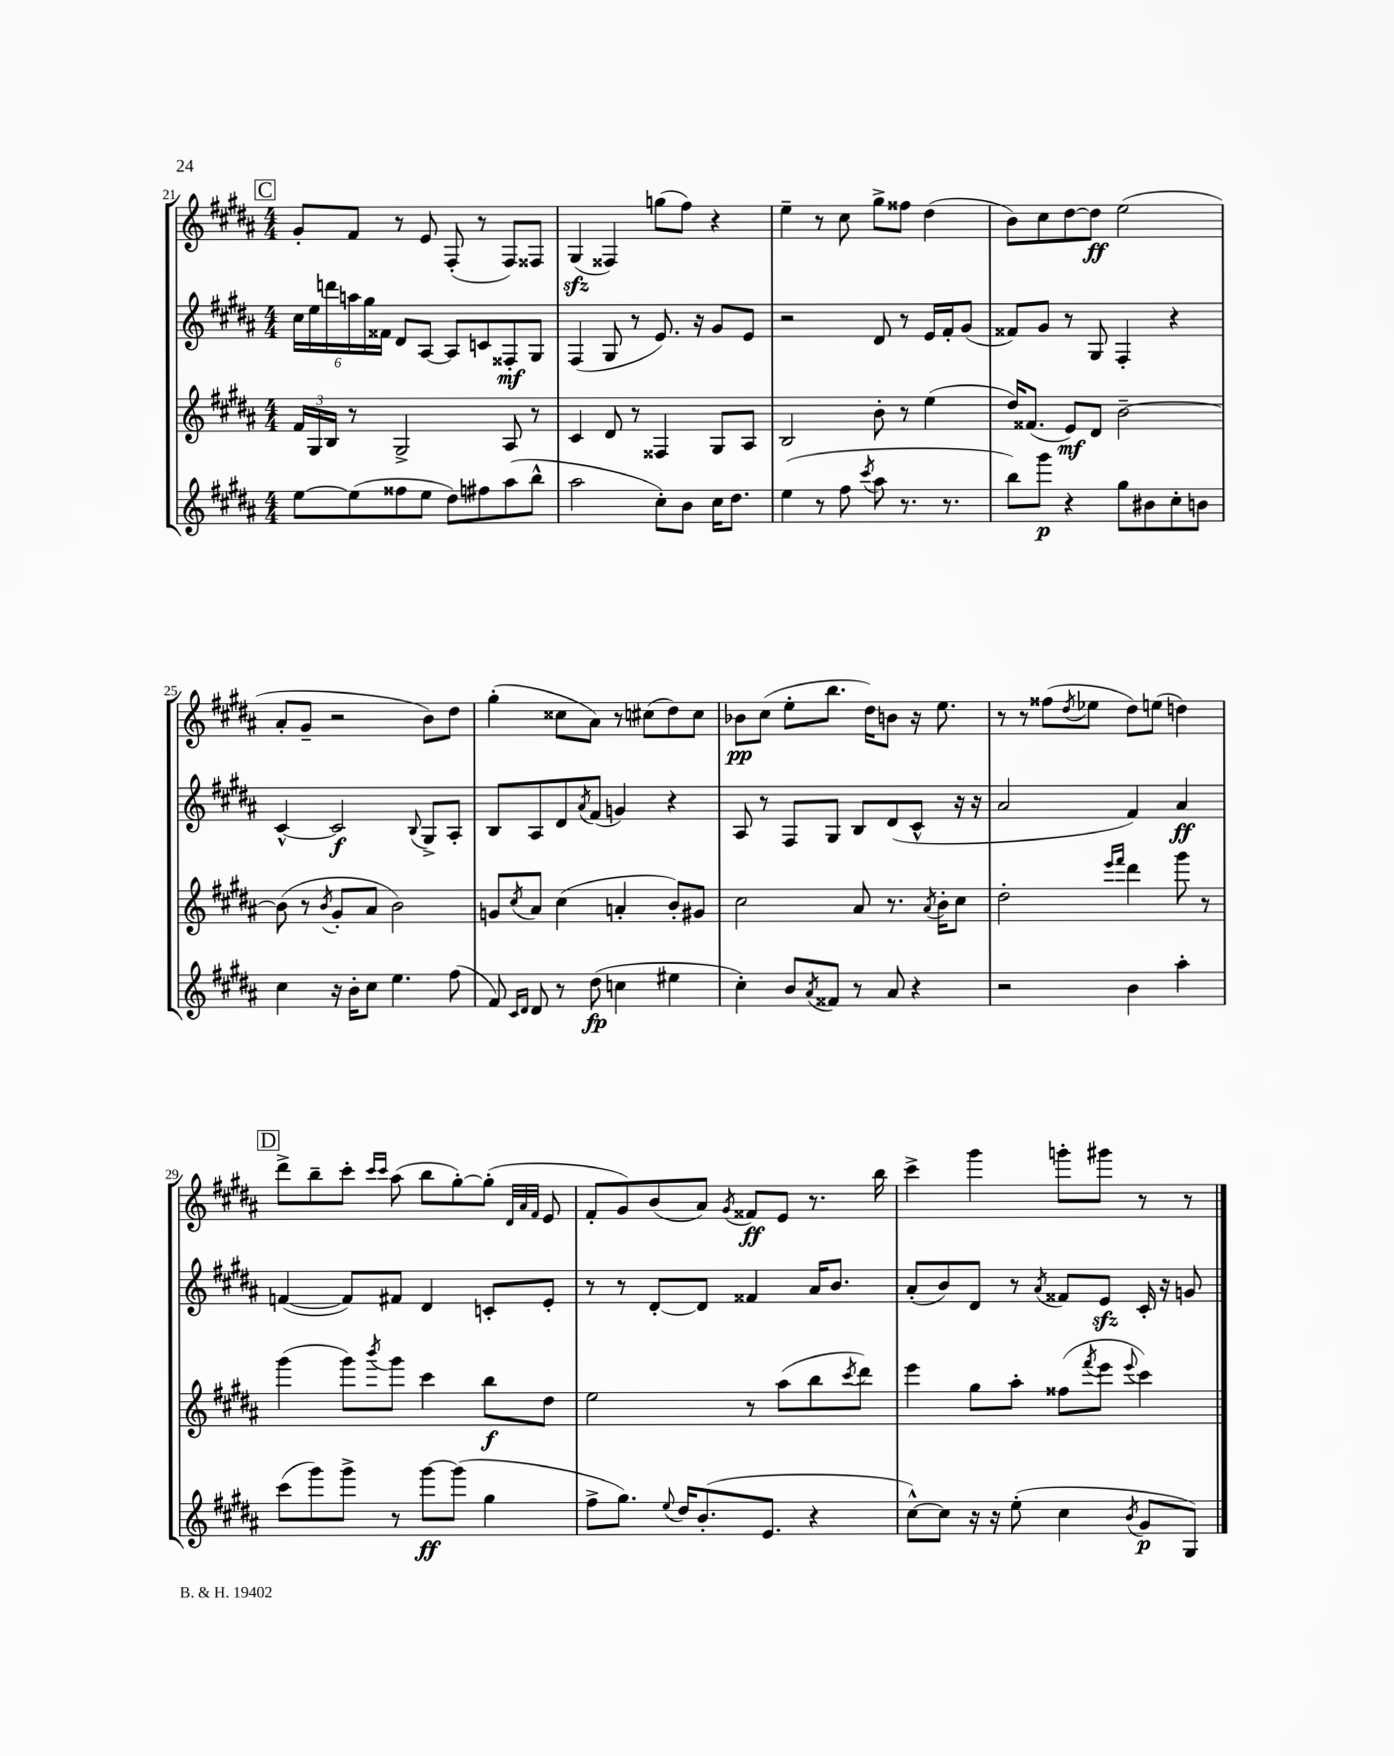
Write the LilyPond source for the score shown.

<<
\new StaffGroup <<
\new Staff = "s0" {
    \clef treble \key b \major \numericTimeSignature \time 4/4
    \mark \markup { \box "C" } gis'8-. fis'8 r8 e'8 fis8-.( r8 fis8) fisis8 |
    gis4\sfz( fisis4) g''8( fis''8) r4 |
    e''4-- r8 cis''8 gis''8-> fisis''8 dis''4( |
    b'8) cis''8 dis''8~ dis''8\ff e''2( |
    ais'8-. gis'8-- r2 b'8) dis''8 |
    gis''4-.( cisis''8 ais'8) r8 cis''8( dis''8) cis''8 |
    bes'8\pp cis''8( e''8-. b''8. dis''16) b'8 r16 e''8. |
    r8 r8 fisis''8( \acciaccatura { dis''8 } ees''8 dis''8) e''8( d''4) |
    \mark \markup { \box "D" } dis'''8-> b''8-- cis'''8-. \grace { cis'''16 cis'''16 } ais''8( b''8 gis''8~-.) gis''8-.( \grace { dis'32 ais'32 fis'32 } e'8 |
    fis'8-. gis'8) b'8( ais'8) \acciaccatura { gis'8 } fisis'8\ff e'8 r8. b''16 |
    cis'''4-> gis'''4 g'''8-. gis'''8 r8 r8 \bar "|." |
}
\new Staff = "s1" {
    \clef treble \key b \major \numericTimeSignature \time 4/4
    \mark \markup { \box "C" } \tuplet 6/4 { cis''16 e''16 d'''16 a''16 gis''16 fisis'16 } dis'8 ais8~ ais8 c'8 fisis8-.\mf gis8 |
    fis4( gis8 r8 e'8.) r16 gis'8 e'8 |
    r2 dis'8 r8 e'16 fis'16-. gis'8( |
    fisis'8) gis'8 r8 gis8 fis4-. r4 |
    cis'4~-^ cis'2\f \appoggiatura { b8 } gis8-> ais8-. |
    b8 ais8 dis'8 \acciaccatura { ais'8 } fis'8( g'4) r4 |
    ais8 r8 fis8 gis8 b8 dis'8( cis'8-^ r16 r16 |
    ais'2 fis'4) ais'4\ff |
    \mark \markup { \box "D" } f'4~( f'8) fis'8 dis'4 c'8-. e'8-. |
    r8 r8 dis'8~-. dis'8 fisis'4 ais'16 b'8. |
    ais'8-.( b'8) dis'8 r8 \acciaccatura { ais'8 } fisis'8 e'8\sfz cis'16-. r16 g'8 \bar "|." |
}
\new Staff = "s2" {
    \clef treble \key b \major \numericTimeSignature \time 4/4
    \mark \markup { \box "C" } \tuplet 3/2 { fis'16 gis16 b16 } r8 gis2-> ais8 r8 |
    cis'4 dis'8 r8 fisis4 gis8 ais8 |
    b2 b'8-. r8 e''4( |
    dis''16) fisis'8.( e'8\mf) dis'8 b'2~-- |
    b'8( r8 \acciaccatura { b'8 } gis'8-. ais'8 b'2) |
    g'8 \acciaccatura { cis''8 } ais'8 cis''4( a'4-. b'8-.) gis'8 |
    cis''2 ais'8 r8. \acciaccatura { ais'8 } b'16-. cis''8 |
    dis''2-. \grace { e'''16 fis'''16 } dis'''4 gis'''8 r8 |
    \mark \markup { \box "D" } gis'''4( gis'''8) \acciaccatura { b'''8 } gis'''8 cis'''4 b''8\f dis''8 |
    e''2 r8 ais''8( b''8 \acciaccatura { cis'''8 } dis'''8) |
    e'''4 gis''8 ais''8-. fisis''8( \acciaccatura { fis'''8 } e'''8 \appoggiatura { e'''8 } cis'''4) \bar "|." |
}
\new Staff = "s3" {
    \clef treble \key b \major \numericTimeSignature \time 4/4
    \mark \markup { \box "C" } e''8~ e''8( fisis''8 e''8 dis''8) fis''8 ais''8( b''8-^ |
    ais''2 cis''8-.) b'8 cis''16 dis''8. |
    e''4( r8 fis''8 \acciaccatura { cis'''8 } ais''8 r8. r8. |
    b''8) gis'''8\p r4 gis''8 bis'8 cis''8-. b'8 |
    cis''4 r16 b'16-. cis''8 e''4. fis''8( |
    fis'8) \grace { cis'16 dis'16 } dis'8 r8 dis''8\fp( c''4 eis''4 |
    cis''4-.) b'8 \acciaccatura { ais'8 } fisis'8 r8 ais'8 r4 |
    r2 b'4 ais''4-. |
    \mark \markup { \box "D" } cis'''8( gis'''8) gis'''8-> r8 gis'''8~\ff gis'''8( gis''4 |
    fis''8-> gis''8.) \appoggiatura { e''8 } dis''16 b'8.-.( e'8. r4 |
    cis''8~-^) cis''8 r16 r16 e''8-.( cis''4 \acciaccatura { b'8 } gis'8\p gis8) \bar "|." |
}
>>
>>
\layout { \context { \Score currentBarNumber = #21 } }
